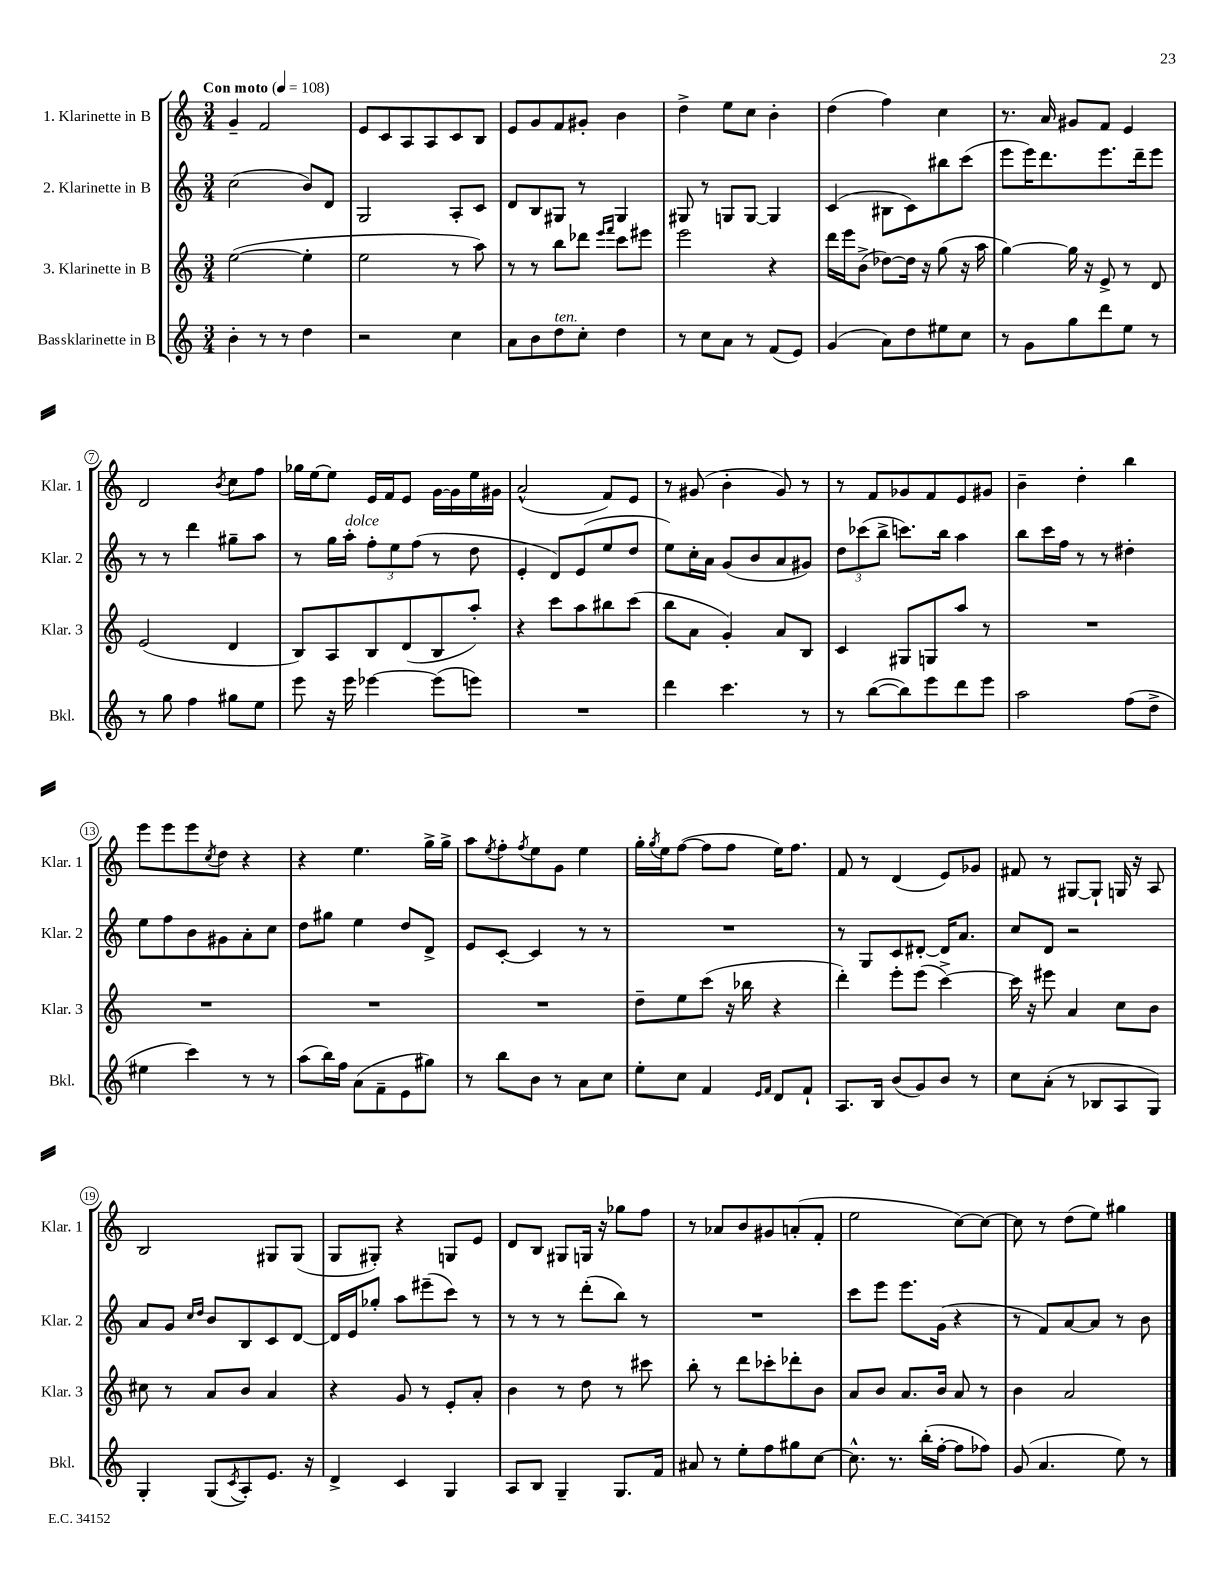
<<
\new StaffGroup <<
\new Staff = "s0" \with { instrumentName = "1. Klarinette in B" shortInstrumentName = "Klar. 1" } {
    \clef treble \key c \major \numericTimeSignature \time 3/4 \tempo "Con moto" 4 = 108
    g'4-- f'2 |
    e'8 c'8 a8 a8 c'8 b8 |
    e'8 g'8 f'8 gis'8-. b'4 |
    d''4-> e''8 c''8 b'4-. |
    d''4( f''4) c''4 |
    r8. a'16 gis'8 f'8 e'4 |
    d'2 \acciaccatura { b'8 } c''8 f''8 |
    ges''16 e''16~ e''8 e'16 f'16 e'8 g'16~ g'16 e''16 gis'16 |
    a'2-^( f'8) e'8 |
    r8 gis'8( b'4-. gis'8) r8 |
    r8 f'8 ges'8 f'8 e'8 gis'8 |
    b'4-- d''4-. b''4 |
    e'''8 e'''8 e'''8 \acciaccatura { c''8 } d''8 r4 |
    r4 e''4. g''16-> g''16-> |
    a''8 \acciaccatura { e''8 } f''8-. \acciaccatura { f''8 } e''8 g'8 e''4 |
    g''16-. \acciaccatura { g''8 } e''16 f''8~( f''8 f''8 e''16) f''8. |
    f'8 r8 d'4( e'8) ges'8 |
    fis'8 r8 gis8~ gis8-! g16 r16 a8 |
    b2 gis8 gis8( |
    g8 gis8-.) r4 g8 e'8 |
    d'8 b8 gis8 g16 r16 ges''8 f''8 |
    r8 aes'8 b'8 gis'8 a'8-.( f'8-. |
    e''2 c''8~) c''8~ |
    c''8 r8 d''8( e''8) gis''4 \bar "|." |
}
\new Staff = "s1" \with { instrumentName = "2. Klarinette in B" shortInstrumentName = "Klar. 2" } {
    \clef treble \key c \major \numericTimeSignature \time 3/4
    c''2( b'8) d'8 |
    g2 a8-. c'8 |
    d'8 b8 gis8 r8 gis4 |
    gis8 r8 g8 g8~ g4 |
    c'4( bis8 c'8) bis''8 c'''8( |
    e'''8 e'''16) d'''8. e'''8. d'''16-- e'''8 |
    r8 r8 d'''4 gis''8-- a''8 |
    r8 g''16 a''16-.^\markup { \italic "dolce" } \tuplet 3/2 { f''8-. e''8 f''8( } r8 d''8 |
    e'4-. d'8) e'8( e''8 d''8 |
    e''8) c''16-. a'16 g'8( b'8 a'8 gis'8) |
    \tuplet 3/2 { d''8 ces'''8( b''8-> } c'''8.) b''16 a''4 |
    b''8 c'''16 f''16 r8 r8 dis''4-. |
    e''8 f''8 b'8 gis'8 a'8-. c''8 |
    d''8 gis''8 e''4 d''8 d'8-> |
    e'8 c'8~-. c'4 r8 r8 |
    R2. |
    r8 g8 c'8 dis'8~-. dis'16 a'8. |
    c''8 d'8 r2 |
    a'8 g'8 \grace { c''16 d''16 } b'8 b8 c'8 d'8~ |
    d'16 e'16 ges''8-. a''8 eis'''8--( c'''8) r8 |
    r8 r8 r8 d'''8-.( b''8) r8 |
    R2. |
    c'''8 e'''8 e'''8. g'16( r4 |
    r8 f'8) a'8~ a'8 r8 b'8 \bar "|." |
}
\new Staff = "s2" \with { instrumentName = "3. Klarinette in B" shortInstrumentName = "Klar. 3" } {
    \clef treble \key c \major \numericTimeSignature \time 3/4
    e''2~( e''4-. |
    e''2 r8 a''8) |
    r8 r8 b''8 des'''8 \grace { e'''16 f'''16 } c'''8 eis'''8 |
    e'''2 r4 |
    d'''16 e'''16 b'8->( des''8~) des''16 r16 g''8( r16 a''16 |
    g''4~) g''16 r16 e'8-> r8 d'8 |
    e'2( d'4 |
    b8) a8 b8 d'8( b8 a''8-.) |
    r4 c'''8 a''8 bis''8 c'''8( |
    b''8 a'8 g'4-.) a'8 b8 |
    c'4 gis8 g8 a''8 r8 |
    R2. |
    R2. |
    R2. |
    R2. |
    d''8-- e''8 c'''8( r16 bes''16 r4 |
    d'''4-.) e'''8-. e'''8( c'''4~->) |
    c'''16 r16 eis'''8 a'4 c''8 b'8 |
    cis''8 r8 a'8 b'8 a'4 |
    r4 g'8 r8 e'8-. a'8-. |
    b'4 r8 d''8 r8 cis'''8 |
    b''8-. r8 d'''8 ces'''8-. des'''8-. b'8 |
    a'8 b'8 a'8. b'16 a'8 r8 |
    b'4 a'2 \bar "|." |
}
\new Staff = "s3" \with { instrumentName = "Bassklarinette in B" shortInstrumentName = "Bkl." } {
    \clef treble \key c \major \numericTimeSignature \time 3/4
    b'4-. r8 r8 d''4 |
    r2 c''4 |
    a'8 b'8 d''8^\markup { \italic "ten." } c''8-. d''4 |
    r8 c''8 a'8 r8 f'8( e'8) |
    g'4( a'8) d''8 eis''8 c''8 |
    r8 g'8 g''8 d'''8 e''8 r8 |
    r8 g''8 f''4 gis''8 e''8 |
    e'''8 r16 e'''16 ees'''4~ ees'''8( e'''8) |
    R2. |
    d'''4 c'''4. r8 |
    r8 b''8~( b''8) e'''8 d'''8 e'''8 |
    a''2 f''8( d''8-> |
    eis''4 c'''4) r8 r8 |
    a''8( b''16) f''16 a'8( f'8-- e'8 gis''8) |
    r8 b''8 b'8 r8 a'8 c''8 |
    e''8-. c''8 f'4 \grace { e'16 f'16 } d'8 f'8-! |
    a8. b16 b'8( g'8) b'8 r8 |
    c''8 a'8-.( r8 bes8 a8 g8) |
    g4-. g8( \acciaccatura { c'8 } a8-.) e'8. r16 |
    d'4-> c'4 g4 |
    a8 b8 g4-- g8. f'16 |
    ais'8 r8 e''8-. f''8 gis''8 c''8~ |
    c''8.-^ r8. b''16-.( f''16~-. f''8 fes''8) |
    g'8( a'4. e''8) r8 \bar "|." |
}
>>
>>
\layout { \context { \Score \override BarNumber.stencil = #(make-stencil-circler 0.1 0.3 ly:text-interface::print) } }
